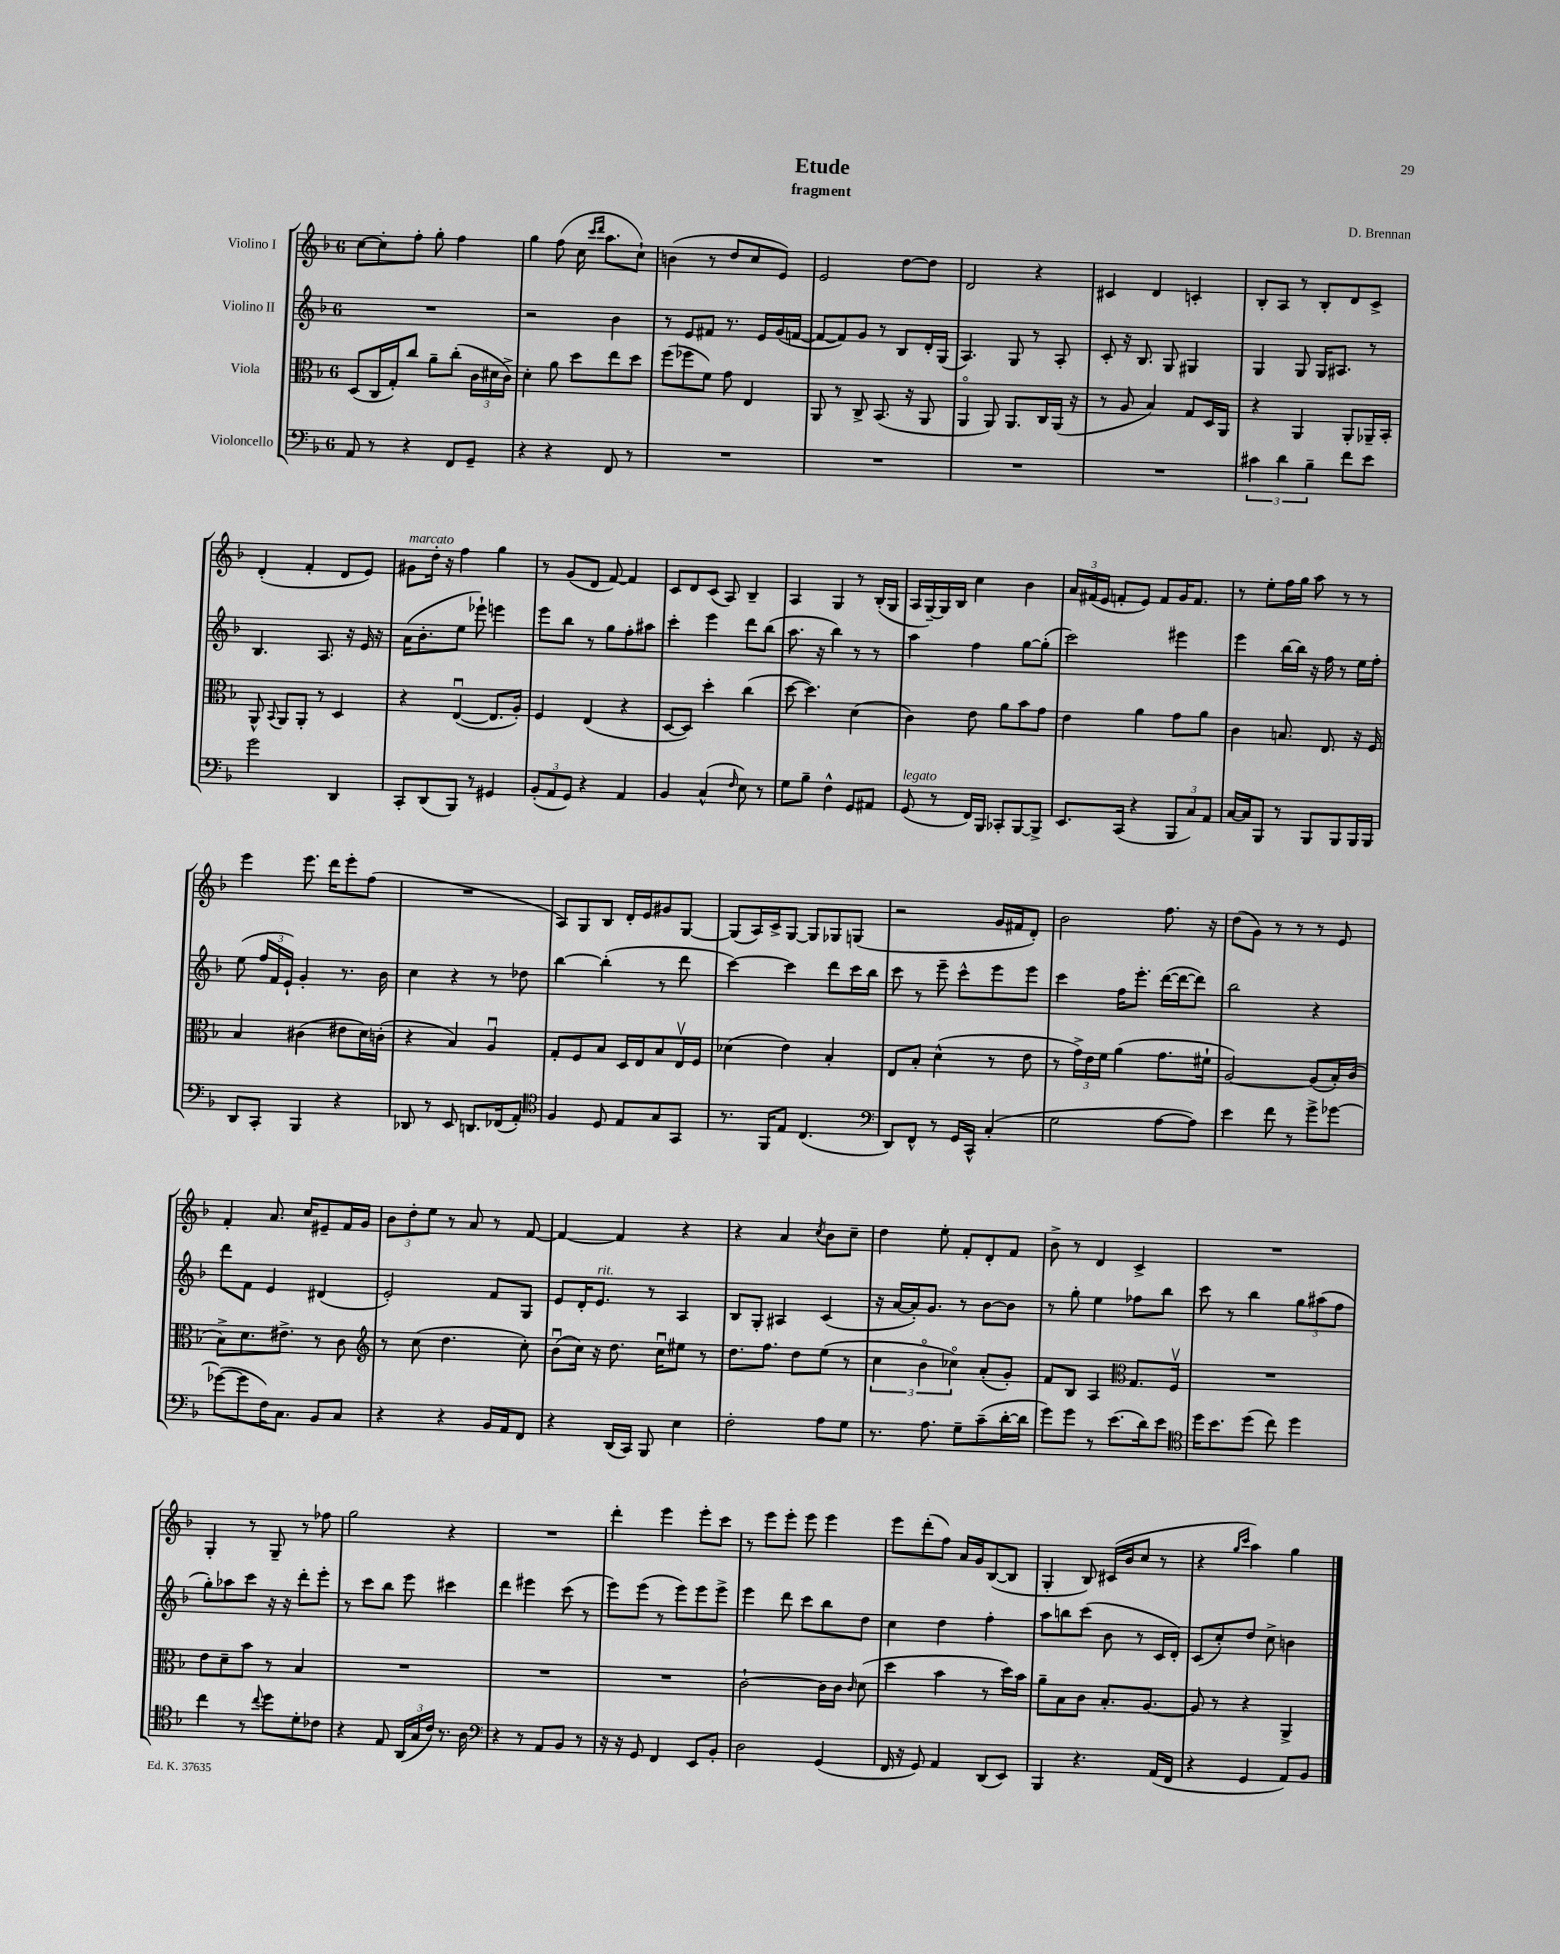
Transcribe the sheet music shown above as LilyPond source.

\header { title = "Etude" composer = "D. Brennan" subtitle = "fragment" }
<<
\new StaffGroup <<
\new Staff = "s0" \with { instrumentName = "Violino I" } {
    \clef treble \key f \major \once \override Staff.TimeSignature.style = #'single-digit \time 6/8
    \autoBeamOff c''8[~ c''8-. f''8]-. g''8-. f''4 |
    g''4 f''8( c''16 \grace { c'''16[ d'''16] } a''8.[ c''8]-!) |
    b'4( r8 d''8[ c''8 e'8]) |
    e'2 d''8[~ d''8] |
    d'2 r4 |
    cis'4 d'4 c'4-. |
    bes8[-. a8] r8 bes8[-. d'8 c'8]-> |
    d'4-.( f'4-. d'8[ e'8]) |
    gis'8[^\markup { \italic "marcato" } d''16]-. r16 f''4 g''4 |
    r8 g'8[( d'8] f'8~) f'4 |
    c'8[ d'8 c'8]( a8) bes4-- |
    a4 g4 r8 bes16[-.( g16] |
    a16[ g16~--) g16 bes16] c''4 bes'4 |
    \tuplet 3/2 { a'16[ fis'16( e'16] } f'8[-. e'8]) f'8[ g'16 f'8.] |
    r8 e''8[-. f''16 g''16] a''8 r8 r8 |
    e'''4 e'''8. d'''16[ e'''8-. f''8]( |
    R2. |
    a8[) g8 bes8] d'16[-. e'16 gis'8 g8]~ |
    g8[( a16) c'16-> g8]~ g8[ ges8 g8]( |
    r2 g'16[ fis'16 d'8]-.) |
    bes'2 f''8. r16 |
    d''8[( g'8]) r8 r8 r8 e'8 |
    f'4-. a'8. c''16[ eis'8-- f'16 g'16] |
    \tuplet 3/2 { bes'8[ d''8-. e''8] } r8 a'8 r8 f'8~ |
    f'4~ f'4 r4 |
    r4 a'4 \acciaccatura { c''8 } bes'8[ c''8]-- |
    d''4 e''8-. f'8[-. d'8-. f'8] |
    bes'8-> r8 d'4 c'4-> |
    R2. |
    g4-. r8 g8-- r8 fes''8 |
    g''2 r4 |
    R2. |
    d'''4-. e'''4 e'''8[-. c'''8] |
    r8 e'''8[ e'''8]-. e'''8 e'''4 |
    e'''8[ d'''8-.( f''8]) a'16[ g'16 bes8~( bes8] |
    g4-. bes8) cis'16[( bes'16 c''8] r8 |
    r4 \grace { g''16[ c'''16] } a''4) g''4 \bar "|." |
}
\new Staff = "s1" \with { instrumentName = "Violino II" } {
    \clef treble \key f \major \once \override Staff.TimeSignature.style = #'single-digit \time 6/8
    \autoBeamOff R2. |
    r2 bes'4 |
    r8 e'8[ fis'8] r8. e'16[ g'16( f'16]~ |
    f'8[~ f'8) g'8] r8 bes8[ d'16-. g16]( |
    a4.) g8 r8 a8-. |
    c'8-. r16 bes8. g8 gis4 |
    g4 g8 g16[ ais8.] r8 |
    bes4. a8. r16 e'16 r16 |
    a'16[( bes'8.-. e''8] ees'''8-!) e'''4 |
    e'''8[ bes''8] r8 g''8[ f''8-. ais''8] |
    c'''4-. e'''4 d'''8[ bes''8]( |
    a''8. r16 bes''4) r8 r8 |
    a''4 f''4 g''8[~ g''8]-.( |
    c'''2) eis'''4 |
    e'''4 bes''16[~ bes''16] r16 f''16 r8 e''16[ f''16]-. |
    e''8( \tuplet 3/2 { f''16[ f'16 e'16]-!) } g'4-. r8. bes'16 |
    c''4 r4 r8 des''8 |
    bes''4~ bes''4-.( r8 d'''8 |
    c'''4~) c'''4 d'''8[ c'''16 bes''16] |
    c'''8 r8 e'''8-- c'''8[-^ e'''8 e'''8] |
    c'''4 f''16[ e'''8.]-. d'''16[~( d'''16~ d'''8]) |
    bes''2 r4 |
    d'''8[ f'8] e'4 dis'4( |
    e'2-.) f'8[ g8] |
    e'8[ d'16-. e'8.]^\markup { \italic "rit." } r8 a4 |
    bes8[ g8]-. ais4 c'4( |
    r16 a'16[~ a'16-.) g'8.] r8 bes'8[~ bes'8] |
    r8 g''8-. e''4 fes''8[ bes''8] |
    c'''8 r8 bes''4 \tuplet 3/2 { g''8[ ais''8( f''8] } |
    g''8[-.) aes''8 c'''8] r16 r16 d'''8[-. e'''8]-. |
    r8 c'''8[ bes''8] e'''8 cis'''4 |
    d'''4 eis'''4 c'''8( r8 |
    e'''8[) e'''8]( r8 e'''8[) e'''8 e'''8]-> |
    e'''4 d'''8 c'''8[ bes''8 d''8] |
    c''4 d''4 f''4-. |
    a''8[ b''8 c'''8]( bes'8 r8 c'16[ d'16]-.) |
    c'8[( c''8-.) d''8] c''8-> b'4 \bar "|." |
}
\new Staff = "s2" \with { instrumentName = "Viola" } {
    \clef alto \key f \major \once \override Staff.TimeSignature.style = #'single-digit \time 6/8
    \autoBeamOff d8[( c16 g16-.) c''8] a'8[-- c''8]-.( \tuplet 3/2 { c'16[ dis'16 c'16]->) } |
    d'4-. a'8 d''8[ e''8 d''8] |
    f''8[( fes''8 f'8]) g'8 e4 |
    a,8 r8 c8-> bes,8.( r16 a,8 |
    a,4\flageolet a,8) a,8.[ c16 a,16]( r16 |
    r8 a8 bes4) g8[ d16 a,16] |
    r4 a,4 a,8[-. aes,16-- bes,16]-. |
    a,8-^ \appoggiatura { bes,8 } a,8[ a,8]-. r8 d4 |
    r4 e4~\downbow( e8.[ a16]-.) |
    f4 e4( r4 |
    d8[~ d8]) d''4-. c''4( |
    d''8~ d''4.) d'4( |
    c'4) e'8 a'8[ bes'8 g'8] |
    e'4 a'4 g'8[ a'8] |
    c'4 b8. e8. r16 f16 |
    bes4 cis'4( eis'8[ d'16) c'16]-.( |
    r4 bes4) a4\downbow |
    g8[-. f8 bes8] d16[ e16 bes8 e16\upbow f16] |
    des'4( e'4) bes4-. |
    e8[ bes8]-. d'4-^( r8 e'8 |
    r8 \tuplet 3/2 { g'16[->) e'16 f'16] } a'4( g'8.[ fis'16]-! |
    a2~) a8[( bes16-.) c'16]( |
    bes8[->) d'8. eis'8.]-> r8 c'8 |
    \clef treble r8 c''8( d''4. c''8-.) |
    bes'8[\downbow( c''16]) r16 d''8. c''16[\downbow eis''8] r8 |
    d''8.[ f''8.] d''8[ e''8]( r8 |
    \tuplet 3/2 { c''4 bes'4\flageolet ces''4\flageolet) } a'8[-.( g'8]-.) |
    f'8[ bes8] a4 \clef alto g8.[ f16]\upbow |
    R2. |
    e'8[ d'8-- bes'8] r8 bes4 |
    R2. |
    R2. |
    R2. |
    c'2~-! c'16[ c'16] \grace { c'16 } d'8( |
    d''4 bes'4 r8 d''16[) bes'16] |
    a'8[-- bes8 c'8] bes8.[-. a8.]~ |
    a8 r8 r4 a,4-> \bar "|." |
}
\new Staff = "s3" \with { instrumentName = "Violoncello" } {
    \clef bass \key f \major \once \override Staff.TimeSignature.style = #'single-digit \time 6/8
    \autoBeamOff a,8 r8 r4 f,8[ g,8]-- |
    r4 r4 f,8 r8 |
    R2. |
    R2. |
    R2. |
    R2. |
    \tuplet 3/2 { cis'4 d'4 bes4-- } f'8[ e'8] |
    g'2 d,4 |
    c,8[-. d,8( bes,,8]) r8 gis,4 |
    \tuplet 3/2 { bes,8[-.( a,8 g,8]) } r4 a,4 |
    bes,4 c4-^( \grace { f16 } e8) r8 |
    g8[ bes8]-- f4-^ g,8[ ais,8] |
    g,8^\markup { \italic "legato" }( r8 f,16[) bes,,16] ces,8[-. bes,,8~ bes,,8]-> |
    e,8.[ c,16]( r4 \tuplet 3/2 { bes,,8[ c8) a,8] } |
    c16[~ c16 bes,,8] r8 bes,,8[ bes,,8 bes,,16 bes,,16] |
    d,8[ c,8]-. bes,,4 r4 |
    des,8 r8 e,8 d,8.[ fes,16( a,8]-.) |
    \clef tenor f4 d8 e8[ g8 g,8] |
    r8. f,16[ e8] c4.( |
    \clef bass d,8[) f,8]-^ r8 g,16[ c,16]-^ c4-.( |
    g2 a8[~ a8]) |
    e'4 f'8 r8 g'8[-> ges'8]~ |
    ges'8[~( ges'8 f16) c8.] bes,8[ c8] |
    r4 r4 bes,16[ a,16 f,8] |
    r4 d,16[( c,16]) bes,,8 e4 |
    f2-. a8[ g8] |
    r8. a8. g8[-- c'8--( d'16~-. d'16] |
    g'8[) g'8] r8 e'8.[( d'16) e'8] |
    \clef tenor d''16[ bes'8. d''8]( c''8) d''4 |
    c''4 r8 \appoggiatura { c''8 } d''8[ d'8-. ces'8] |
    r4 e8 \tuplet 3/2 { a,16[( g16 c'16]) } r8. a16 |
    \clef bass r4 r8 a,8[ bes,8] r8 |
    r16 r16 g,8 f,4 e,8[ bes,8]-. |
    d2 g,4( |
    f,16 r16 g,8) a,4 d,8[( e,8]) |
    bes,,4 r4. a,16[( f,16] |
    r4 g,4 a,8[) bes,8] \bar "|." |
}
>>
>>
\layout { \context { \Score \remove "Bar_number_engraver" } }
